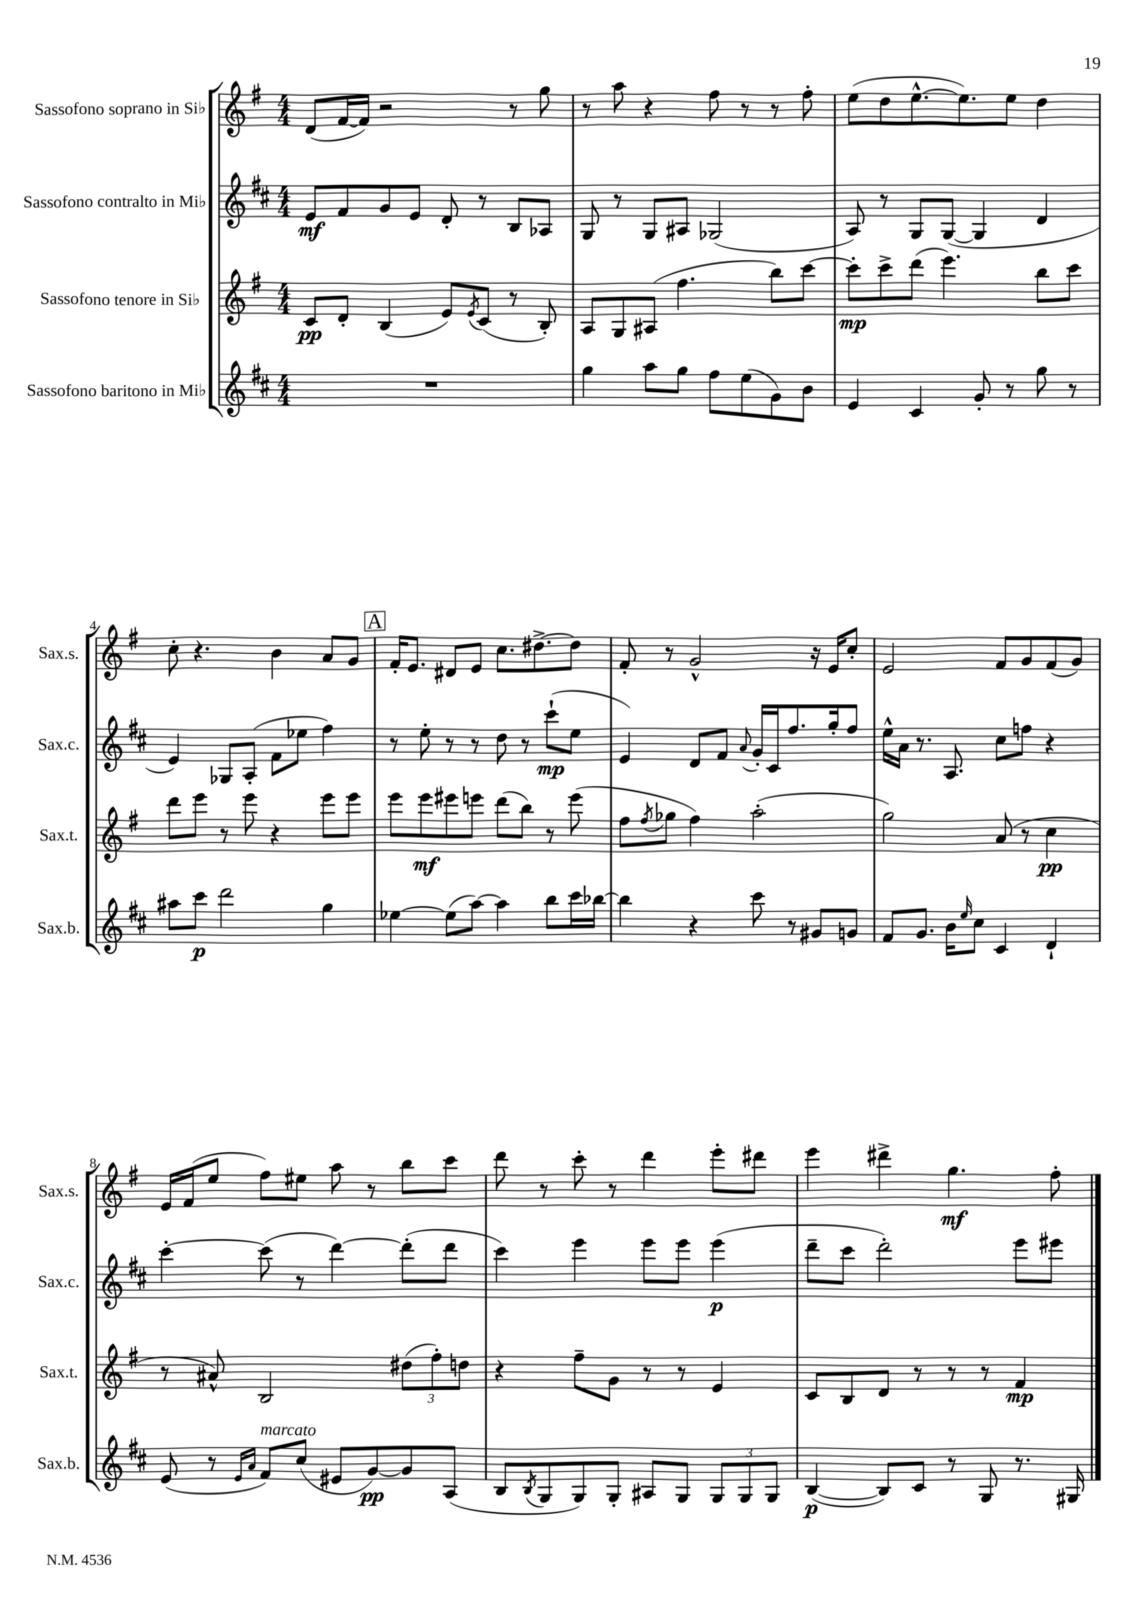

**kern	**kern	**kern	**kern
*staff4	*staff3	*staff2	*staff1
*clefG2	*clefG2	*clefG2	*clefG2
*k[f#c#]	*k[f#]	*k[f#c#]	*k[f#]
*M4/4	*M4/4	*M4/4	*M4/4
1r	8c/L	8e/L	(8d/L
.	8d'/J	8f#/	[16f#/L
.	.	.	16f#/]JJ)
.	(4B/	8g/	2r
.	.	8e/J	.
.	8e/L)	8d'/	.
.	8qe/	.	.
.	(8c/J	8r	.
.	8r	8B/L	8r
.	8B'/)	8A-/J	8gg\
=	=	=	=
4gg\	8A/L	8G/	8r
.	8G/	8r	8aa\
8aa\L	(8A#/J	8G/L	4r
8gg\J	4.ff#\	8A#/J	.
8ff#\L	.	(2G-/	8ff#\
(8ee\	.	.	8r
8g\)	8bb\L)	.	8r
8b\J	[8ccc\J	.	8ff#'\
=	=	=	=
4e/	8ccc'\]L	8A/)	(8ee\L
.	8ccc^\	8r	8dd\
4c#/	(8ddd\J	8G/L	[8.ee^^\
.	4.eee\)	([8G/J	.
.	.	.	8.ee\])
8g'/	.	4G/]	.
8r	.	.	8ee\J
8gg\	8bb\L	4d/	4dd\
8r	8ccc\J	.	.
=	=	=	=
8aa#\L	8ddd\L	4e/)	8cc'\
8ccc#\J	8eee\J	.	4.r
2ddd\	8r	8G-/L	.
.	8eee\	(8A'/J	.
.	4r	8f#\L	4b\
.	.	8ee-\J	.
4gg\	8eee\L	4ff#\)	8a/L
.	8eee\J	.	8g/J
=	=	=	=
[4ee-\	8eee\L	8r	16f#'/LK
.	.	.	8.e/J
.	8eee\	8ee'\	.
(8ee-\]L	8eee#\	8r	8d#/L
[8aa\J)	8eee\J	8r	8e/J
4aa\]	(8ddd\L	8dd\	8.cc\L
.	8bb\J)	8r	.
.	.	.	[8.dd#^\
8bb\L	8r	(8ccc#`\L	.
16ccc#\L	(8eee\	8ee\J	8dd#\]J
[16bb-\JJ	.	.	.
=	=	=	=
4bb-\]	8ff#\L	4e/)	8f#'/
.	8qff#/	.	.
.	8gg-\J	.	8r
4r	4ff#\)	8d/L	2g^^/
.	.	8f#/J	.
.	.	8qqa/	.
8ccc#\	(2aa'\	16g'/LL	.
.	.	16c#/J	.
8r	.	8.ff#/	.
8g#/L	.	.	16r
.	.	16gg'/k	16e/LK
8g/J	.	8ff#/J	8cc'/J
=	=	=	=
8f#/L	2gg\)	16ee^^\LL	2e/
.	.	16a\JJ	.
8.g/J	.	8.r	.
16b\LK	.	8.A/	.
16qqee/	.	.	.
8cc#\J	.	.	.
4c#/	(8a/	8cc#\L	8f#/L
.	8r	8ff\J	8g/
4d`/	4cc\	4r	(8f#/
.	.	.	8g/J)
=	=	=	=
(8e/	8r	[4ccc#'\	16e/LL
.	.	.	(16f#/J
8r	8a#^^/)	.	8ee/J
16qqe/LL	.	.	.
16qqa/JJ	.	.	.
8f#/L)	2B/	(8ccc#\]	8ff#\L)
(8cc#/J	.	8r	8ee#\J
8e#/L	.	[4ddd\)	8aa\
[8g/)	.	.	8r
8g/]	(12dd#\L	(8ddd'\]L	8bb\L
.	12ff#'\)	.	.
(8A/J	.	8ddd\J	8ccc\J
.	12dd\J	.	.
=	=	=	=
8B/L	4r	4ccc#\)	8ddd\
8qB/	.	.	.
8G/	.	.	8r
8G/)	8ff#~\L	4eee\	8ccc'\
8G'/J	8g\J	.	8r
8A#/L	8r	8eee\L	4ddd\
8G/J	8r	8eee\J	.
12G/L	4e/	(4eee\	8eee'\L
12G/	.	.	.
.	.	.	8ddd#\J
12G/J	.	.	.
=	=	=	=
([4B/	8c/L	8ddd~\L	4eee\
.	8B/	8ccc#\J	.
8B/]L)	8d/J	2ddd'\)	4ddd#^\
8c#/J	8r	.	.
8r	8r	.	4.gg\
8G/	8r	.	.
8.r	4f#/	8eee\L	.
.	.	8eee#\J	8ff#'\
16G#/	.	.	.
==	==	==	==
*-	*-	*-	*-
